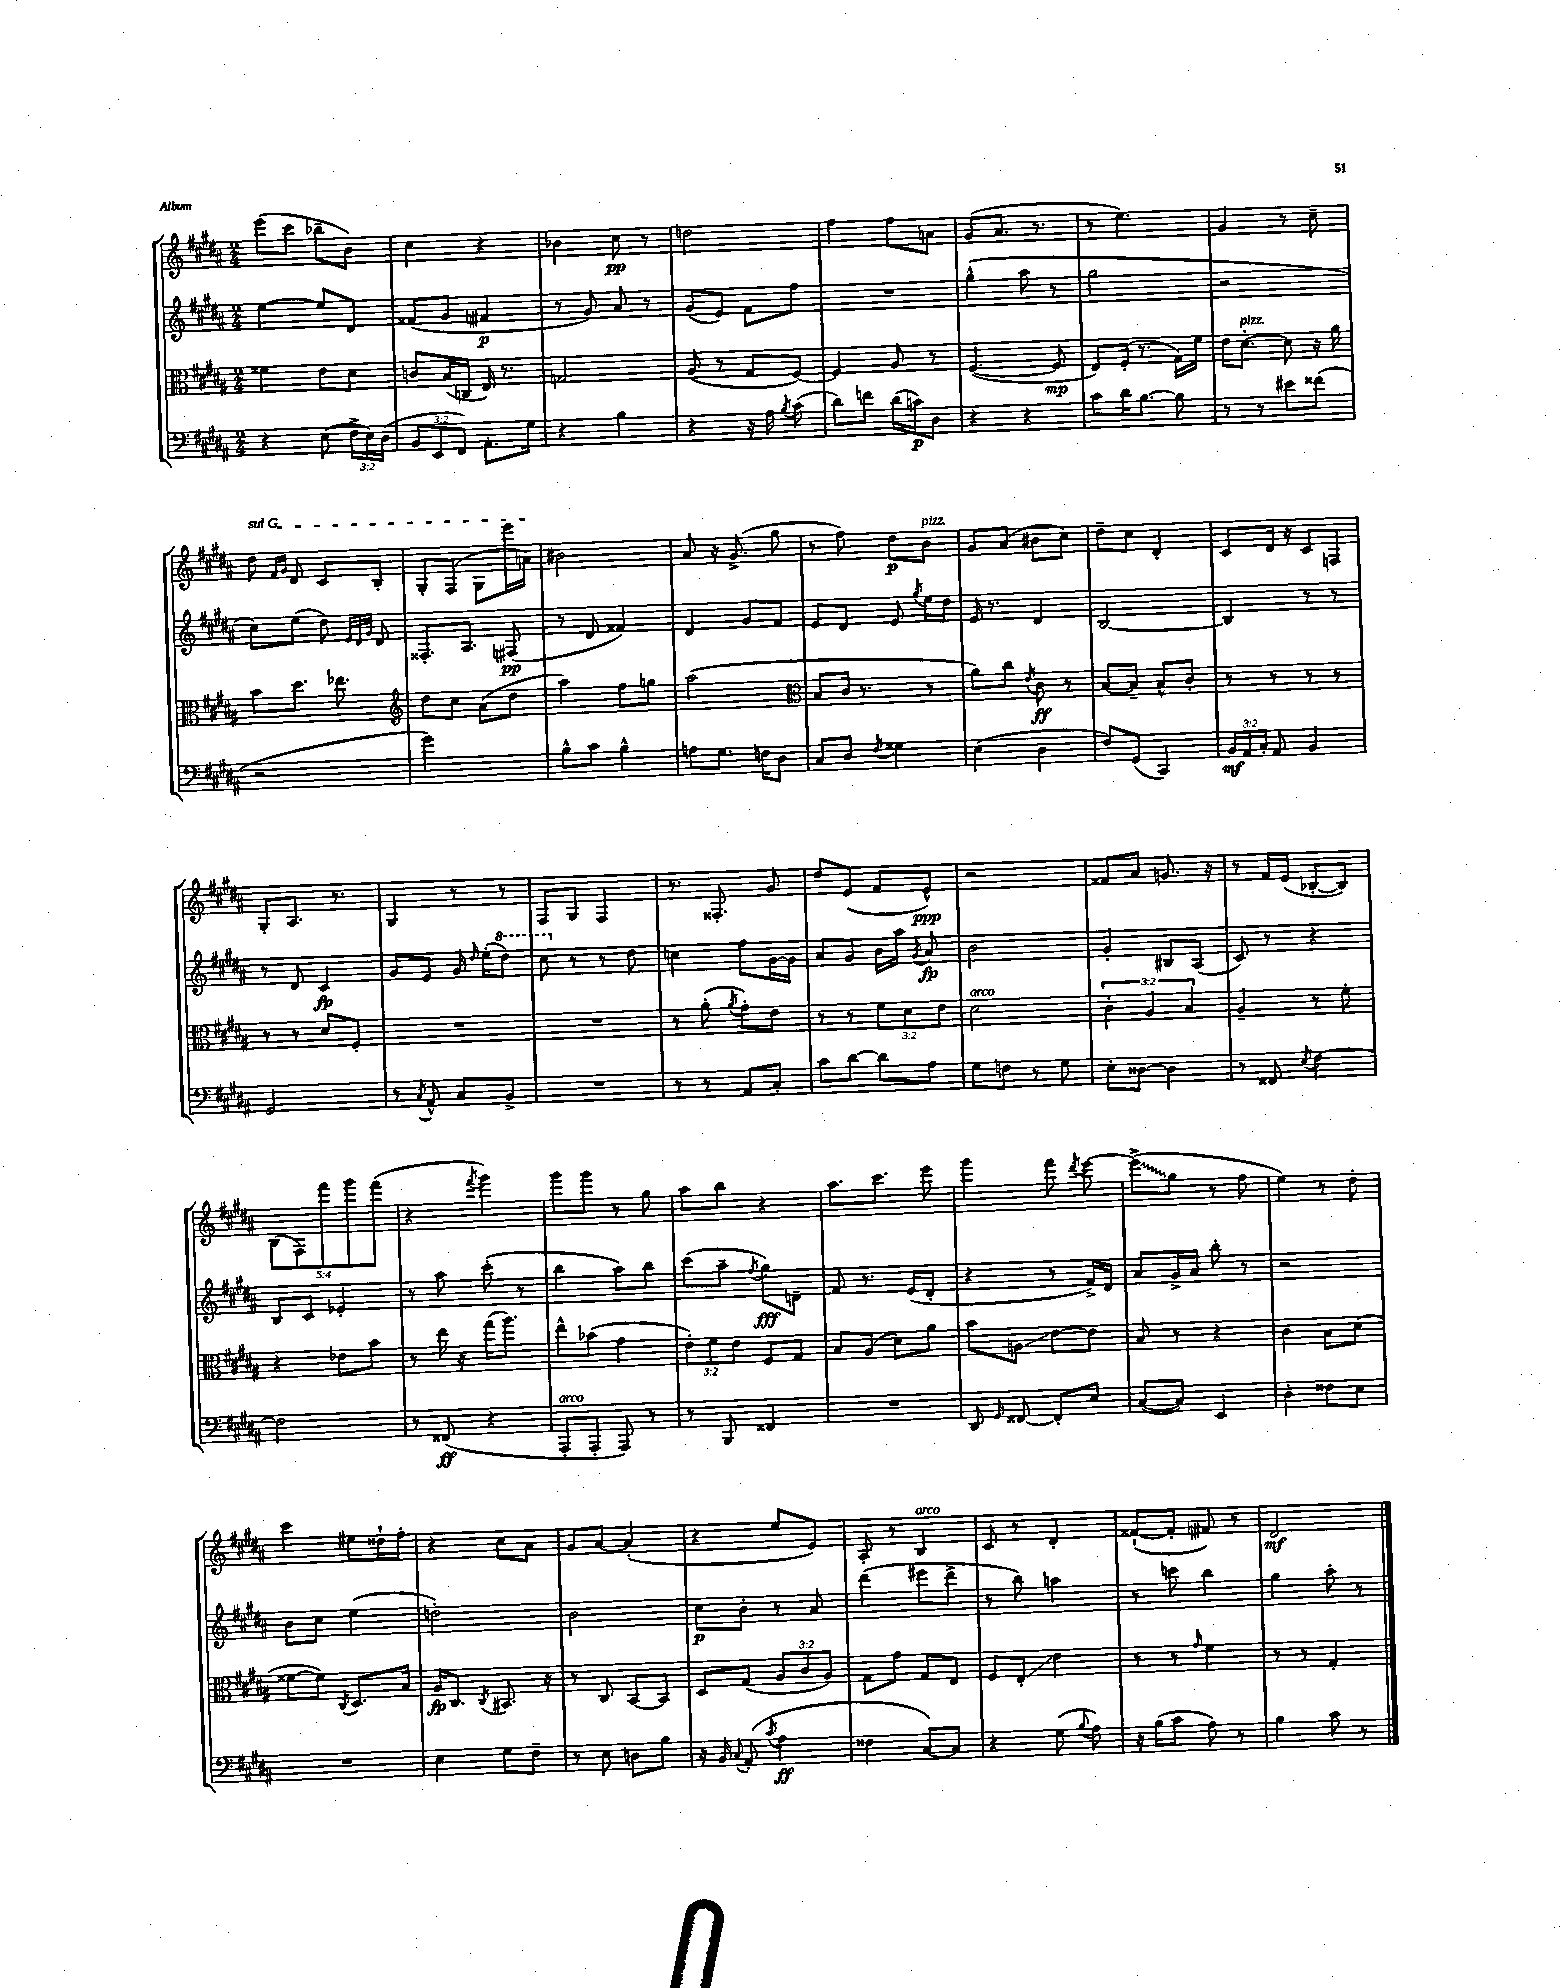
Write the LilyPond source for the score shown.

<<
\new StaffGroup <<
\new Staff = "s0" {
    \clef treble \key b \major \numericTimeSignature \time 2/4 \override Staff.TupletNumber.text = #tuplet-number::calc-fraction-text
    \autoBeamOff e'''8[( cis'''8] bes''8[-- b'8]) |
    cis''4 r4 |
    bes'4 cis''8\pp r8 |
    d''2 |
    fis''4 fis''8[ a'8] |
    gis'8[( ais'8.] r8. |
    r8 e''4.) |
    gis'4 r8 cis''8-- |
    \once \override TextSpanner.bound-details.left.text = \markup { \italic "sul G" } dis''8\startTextSpan \grace { fis'16[ gis'16] } dis'8 cis'8[ b8]-. |
    gis8[-. fis8]( gis8[ e'''16 a'16]\stopTextSpan) |
    bis'2 |
    ais'8 r16 gis'8.->( gis''8 |
    r8 fis''8) dis''8[\p b'8]^\markup { \italic "pizz." } |
    gis'8[ ais'8]( bis'8[ cis''8]) |
    dis''8[-- cis''8] dis'4-. |
    cis'8[ dis'16] r16 cis'8[ f8] |
    gis8[-. ais8.] r8. |
    gis4 r8 r8 |
    fis8[ gis8] fis4 |
    r8. fisis8.-. gis'8 |
    dis''8[ e'8]( fis'8[ e'8]-^\ppp) |
    r2 |
    fisis'8[ ais'8] g'8. r16 |
    r8 fis'16[ e'16]( bes8[~-. bes8]) |
    \tuplet 5/4 { b8[( fis8) fis'''8 gis'''8 fis'''8]( } |
    r4 \acciaccatura { fis'''8 } gis'''4) |
    gis'''8[ gis'''8] r8 gis''8 |
    ais''8[ b''8] r4 |
    ais''8.[ cis'''8.] e'''8 |
    gis'''4 fis'''8 \acciaccatura { dis'''8 } e'''8~ |
    \once \override Glissando.style = #'zigzag e'''8[->\glissando( gis''8] r8 fis''8 |
    e''4) r8 dis''8-. |
    cis'''4 eis''8[ disis''16-! fis''16]-. |
    r4 cis''8[ ais'8] |
    gis'8[ ais'8]~ ais'4-.( |
    r4 e''8[ e'8]) |
    ais8-. r8 b4^\markup { \italic "arco" } |
    cis'8 r8 dis'4-. |
    fisis'8[~-!( fisis'8]-. fis'8) r8 |
    dis'2\mf \bar "|." |
}
\new Staff = "s1" {
    \clef treble \key b \major \numericTimeSignature \time 2/4
    \autoBeamOff e''4~ e''8[ dis'8] |
    fisis'8[( gis'8] fis'4\p |
    r8 gis'8) ais'8 r8 |
    gis'8[( e'8]) fis'8[ fis''8] |
    R2 |
    gis''4-^( ais''8 r8 |
    gis''2 |
    r2 |
    cis''8[) e''8]( dis''8) \grace { e'32[ dis'32 gis'32] } dis'8 |
    fisis8.[-. ais8.] fis8\pp( |
    r8 dis'8 fisis'4) |
    dis'4 gis'8[ fis'8] |
    e'8[ dis'8] e'8 \acciaccatura { gis''8 } e''16[ dis''16] |
    e'16 r8. dis'4 |
    b2~ |
    b4 r8 r8 |
    r8 dis'8 cis'4\fp |
    gis'8[ e'8] gis'16 \grace { dis''16 } e''16[-.( \ottava #1 dis'''8]) |
    cis'''8 \ottava #0 r8 r8 dis''8 |
    c''4 fis''8[ gis'16~ gis'16] |
    ais'8[ gis'8] b'16[ ais''16] \acciaccatura { gis'8 } ais'8\fp |
    b'2 |
    gis'4-. bis8[ ais8]( |
    cis'8) r8 r4 |
    b8[ cis'8] ees'4-. |
    r8 ais''8 cis'''8-.( r8 |
    b''4 ais''8[) b''8] |
    cis'''8[( ais''8]-- \acciaccatura { fis''8 } gis''8[\fff) d'8]-- |
    fis'8 r8. e'16[( dis'8]-. |
    r4 r8 fis'16[->) dis'16] |
    ais'8[ gis'16-> ais'16] b''8-. r8 |
    r2 |
    b'8[ cis''8] e''4( |
    d''2-.) |
    b'2 |
    cis''8[\p b'8]-. r8 ais'8 |
    dis'''4( eis'''8[ dis'''8]-> |
    r8 b''8) a''4 |
    r8 c'''8 b''4 |
    gis''4 ais''8-. r8 \bar "|." |
}
\new Staff = "s2" {
    \clef alto \key b \major \numericTimeSignature \time 2/4 \override Staff.TupletNumber.text = #tuplet-number::calc-fraction-text
    \autoBeamOff fisis'4 e'8[ dis'8] |
    c'8[ b16( c16] e16) r8. |
    g2 |
    ais8( r8 gis8[ fis8]~) |
    fis4 ais8 r8 |
    fis4.~( fis8\mp |
    e8[) fis16]-.( r8. gis16[) fis'16] |
    e'16[ dis'8.]~-.^\markup { \italic "pizz." } dis'8 r16 ais'16 |
    b'8[ dis''8.] ees''8. |
    \clef treble dis''8[ cis''8] ais'8[( dis''8] |
    ais''4) fis''8[ g''8] |
    ais''2( |
    \clef alto b8[ cis'16] r8. r8 |
    ais'8[) cis''8] \acciaccatura { e'8 } cis'8\ff r8 |
    b8[~ b8]-- b8[-^ cis'8]-. |
    r8 r8 r8 r8 |
    r8 r8 dis'8[ fis8]-. |
    R2 |
    R2 |
    r8 ais'8-.( \acciaccatura { ais'8 } gis'8[-.) e'8] |
    r8 r8 \tuplet 3/2 { fis'8[ dis'8 e'8] } |
    dis'2^\markup { \italic "arco" } |
    \tuplet 3/2 { cis'4-. ais4 b4 } |
    ais4-- r8 fis'8-. |
    r4 ees'8[ b'8] |
    r8 e''16 r16 gis''16[( ais''8.]) |
    e''8[-^ bes'8]( gis'4 |
    \tuplet 3/2 { e'8[-.) fis'8 e'8] } fis8[ gis8] |
    b8[ ais8]( dis'8[) ais'8] |
    b'8[ a8]\glissando e'8[~ e'8] |
    b8 r8 r4 |
    cis'4 b8[ dis'8]( |
    fisis'8[~ fisis'8]) \acciaccatura { cis8 } dis8.[ b16] |
    ais16[\fp cis8.] \acciaccatura { cis8 } bis,8. r16 |
    r8 cis8 b,8[~ b,8] |
    dis8[ gis8]( \tuplet 3/2 { ais8[ cis'8 ais8]) } |
    gis8[ gis'8] gis8[ e8] |
    fis8[ e8]-.\glissando e'4 |
    r8 r8 \grace { gis'16 } fis'4 |
    r8 r8 gis4-. \bar "|." |
}
\new Staff = "s3" {
    \clef bass \key b \major \numericTimeSignature \time 2/4 \override Staff.TupletNumber.text = #tuplet-number::calc-fraction-text
    \autoBeamOff r4 e8( \tuplet 3/2 { fis16[-> e16) dis16]( } |
    \tuplet 3/2 { b,8[ e,8 fis,8]) } ais,8.[-. gis16] |
    r4 b4 |
    r4 r16 ais16 \acciaccatura { b8 } cis'8( |
    dis'8[) f'8] dis'16[( c'16\p) dis8] |
    r4 r4 |
    cis'8[ dis'16 b8.]~ b8 |
    r8 r8 eis'8[ fisis'8]( |
    r2 |
    gis'2) |
    b8[-^ cis'8] b4-^ |
    a8[ gis8.] f16[ dis8] |
    cis8[ dis8] \acciaccatura { fis8 } gisis4 |
    e4( dis4 |
    fis8[) gis,8]( cis,4) |
    \tuplet 3/2 { b,16[\mf ais,16 cis16]-. } ais,8 b,4 |
    gis,2 |
    r8 \acciaccatura { cis8 } ais,8-^ cis8[ b,8]-> |
    R2 |
    r8 r8 ais,8[ cis8]-. |
    cis'8[ dis'8]~ dis'8[ ais8] |
    gis8[ f8] r8 gis8 |
    e8[-. disis8]~ disis4 |
    r8 fisis,8 \acciaccatura { e8 } fis4~ |
    fis2 |
    r8 fisis,8\ff( r4 |
    ais,,8[-.^\markup { \italic "arco" } ais,,8]-. ais,,8) r8 |
    r8 b,,8 fisis,4 |
    R2 |
    dis,8 \grace { gis,16 } fisis,8~ fisis,8[-. e8] |
    cis8[~( cis8]) e,4 |
    dis4-. fisis8[ e8] |
    R2 |
    e4 gis8[ fis8]-- |
    r8 e8 d8[ b8] |
    r16 b,16 \appoggiatura { cis8 } ais,8-.( \acciaccatura { cis'8 } ais4\ff |
    fisis4 cis8[~) cis8] |
    r4 gis8( \appoggiatura { b8 } ais8) |
    r16 b16[( cis'8] ais8) r8 |
    b4 cis'8 r8 \bar "|." |
}
>>
>>
\layout { \context { \Score \remove "Bar_number_engraver" } }
